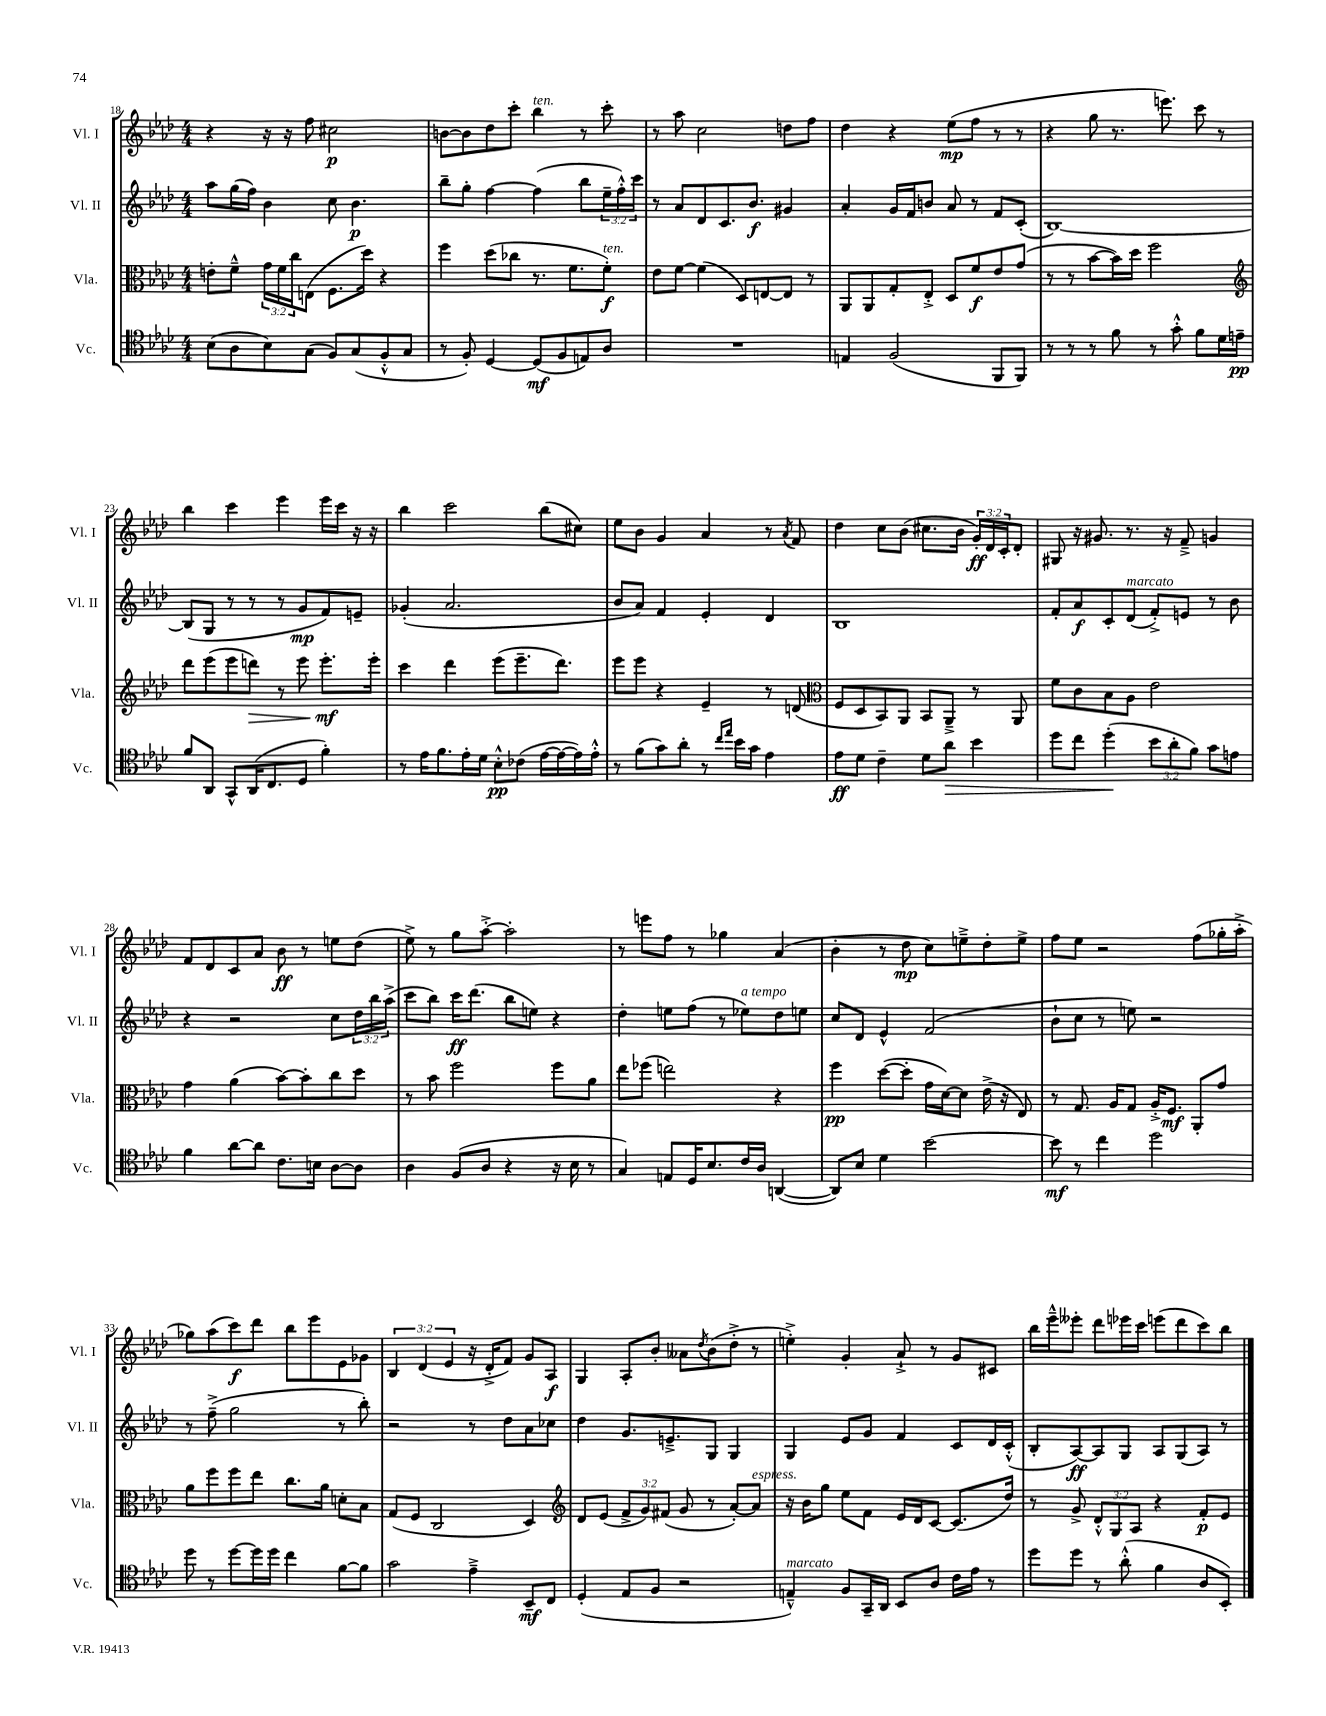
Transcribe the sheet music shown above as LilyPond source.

<<
\new StaffGroup <<
\new Staff = "s0" \with { instrumentName = "Vl. I" shortInstrumentName = "Vl. I" } {
    \clef treble \key aes \major \numericTimeSignature \time 4/4 \override Staff.TupletNumber.text = #tuplet-number::calc-fraction-text
    r4 r16 r16 f''8 cis''2\p |
    b'8~ b'8 des''8 c'''8-. bes''4^\markup { \italic "ten." } r8 c'''8-. |
    r8 aes''8 c''2 d''8 f''8 |
    des''4 r4 ees''8\mp( f''8 r8 r8 |
    r4 g''8 r8. e'''8.) c'''8 r8 |
    bes''4 c'''4 ees'''4 ees'''16 c'''16 r16 r16 |
    bes''4 c'''2 bes''8( cis''8) |
    ees''8 bes'8 g'4 aes'4 r8 \acciaccatura { aes'8 } f'8 |
    des''4 c''8 bes'8( cis''8. bes'16 \tuplet 3/2 { g'16-.\ff) des'16 c'16-. } des'8-. |
    gis8 r16 gis'8. r8. r16 f'8---> g'4 |
    f'8 des'8 c'8 aes'8 bes'8\ff r8 e''8 des''8( |
    ees''8->) r8 g''8 aes''8~-.-> aes''2-. |
    r8 e'''8 f''8 r8 ges''4 aes'4( |
    bes'4-. r8 des''8\mp c''8) e''8---> des''8-. e''8-> |
    f''8 ees''8 r2 f''8( ges''16-. aes''16-.-> |
    ges''8) aes''8( c'''8\f) des'''8 bes''8 ees'''8 ees'8 ges'8 |
    \tuplet 3/2 { bes4 des'4( ees'4 } r16 des'16-.-> f'8) g'8 aes8\f |
    g4 aes8-. bes'8-. aeses'8 \acciaccatura { des''8 } bes'8( des''8-.-> r8 |
    e''4-.->) g'4-. aes'8-!-> r8 g'8 cis'8 |
    bes''16 ees'''16---^ eeses'''8-. des'''8 ees'''16 c'''16 e'''8( des'''8 c'''8) bes''8 \bar "|." |
}
\new Staff = "s1" \with { instrumentName = "Vl. II" shortInstrumentName = "Vl. II" } {
    \clef treble \key aes \major \numericTimeSignature \time 4/4 \override Staff.TupletNumber.text = #tuplet-number::calc-fraction-text
    aes''8 g''16( f''16) bes'4 c''8 bes'4.\p |
    bes''8-- g''8-. f''4~ f''4( bes''8 \tuplet 3/2 { ees''16-- f''16-.-^) c'''16 } |
    r8 aes'8 des'8 c'8. bes'8.\f gis'4 |
    aes'4-. g'16 f'16 b'8 aes'8 r8 f'8 c'8-.( |
    bes1~) |
    bes8( g8 r8 r8 r8 g'8\mp f'8) e'8-- |
    ges'4-.( aes'2. |
    bes'8 aes'8) f'4 ees'4-. des'4 |
    bes1 |
    f'8-. aes'8\f c'8-. des'8^\markup { \italic "marcato" }( f'8-.->) e'8 r8 bes'8 |
    r4 r2 c''8 \tuplet 3/2 { des''16 bes''16 aes''16->( } |
    c'''8 bes''8) c'''16\ff des'''8.( bes''8 e''8) r4 |
    des''4-. e''8 f''8( r8 ees''8^\markup { \italic "a tempo" }) des''8 e''8 |
    c''8 des'8 ees'4-^ f'2( |
    bes'8-! c''8 r8 e''8) r2 |
    r8 f''8--->( g''2 r8 bes''8-.) |
    r2 r8 des''8 aes'8 ces''8 |
    des''4 g'8. e'8.---> g8 g4 |
    g4 ees'8 g'8 f'4 c'8 des'16 c'16-.-^( |
    bes8-. aes8~\ff) aes8 g8 aes8 g8( aes8) r8 \bar "|." |
}
\new Staff = "s2" \with { instrumentName = "Vla." shortInstrumentName = "Vla." } {
    \clef alto \key aes \major \numericTimeSignature \time 4/4 \override Staff.TupletNumber.text = #tuplet-number::calc-fraction-text
    e'8-. f'8---^ \tuplet 3/2 { g'16 f'16 c''16 } e8( f8. des''16) r4 |
    f''4 des''8( ces''8 r8. f'8. f'8-.\f^\markup { \italic "ten." }) |
    ees'8 f'8~ f'4( des8) e8~ e8 r8 |
    aes,8 aes,8 g8-. ees8-.-> des8 f'8\f ees'8 g'8( |
    r8 r8 bes'8~ bes'16) des''16 f''2 |
    \clef treble des'''8 ees'''8( ees'''8 d'''8\>) r8 ees'''8 ees'''8.-.\mf\! ees'''16-. |
    c'''4 des'''4 ees'''8( ees'''8.-- des'''8.) |
    ees'''8 ees'''8 r4 ees'4-- r8 d'8( |
    \clef alto f8 des8 bes,8) aes,8 bes,8 aes,8---> r8 aes,8 |
    f'8 c'8 bes8 aes8 ees'2 |
    g'4 aes'4( bes'8~) bes'8-. c''8 des''8 |
    r8 bes'8 f''2 f''8 aes'8 |
    ees''8 fes''8( e''2) r4 |
    f''4\pp des''8~( des''8-. g'16 des'16~) des'8 ees'16->( r16 ees8) |
    r8 g8. aes16 g8 aes16-.-> f8.\mf aes,8-. g'8 |
    aes'8 f''8 f''8 ees''8 c''8. aes'16 d'8-. bes8 |
    g8( f8 c2 des4) |
    \clef treble des'8 ees'8( \tuplet 3/2 { f'8-> g'8) fis'8( } g'8 r8 aes'8~-.) aes'8^\markup { \italic "espress." } |
    r16 bes'16 g''8 ees''8 f'8 ees'16 des'16 c'8~ c'8.( des''16) |
    r8 g'8-> \tuplet 3/2 { des'8-.-^ g8 aes8 } r4 f'8-.\p ees'8 \bar "|." |
}
\new Staff = "s3" \with { instrumentName = "Vc." shortInstrumentName = "Vc." } {
    \clef tenor \key aes \major \numericTimeSignature \time 4/4 \override Staff.TupletNumber.text = #tuplet-number::calc-fraction-text
    bes8( aes8 bes8) g8( f8) g8( f8-.-^ g8 |
    r8 f8-.) des4~ des8\mf( f8 e8) aes8 |
    R1 |
    e4 f2( f,8 f,8) |
    r8 r8 r8 f'8 r8 g'8-.-^ f'8 des'16 e'16--\pp |
    f'8 aes,8 g,8-^ aes,16( c8. des8 f'4-.) |
    r8 ees'16 f'8. ees'16-. des'16 bes8-.-^\pp ces'8( ees'16~ ees'16~ ees'16) ees'16-.-^ |
    r8 f'8( g'8) aes'8-. r8 \grace { c''16 ees''16 } bes'16 g'16 ees'4 |
    ees'8\ff des'8 c'4-- des'8 aes'8\> bes'4 |
    des''8 c''8 des''4-.\!( \tuplet 3/2 { bes'8 aes'8-. f'8) } g'8 e'8 |
    f'4 aes'8~ aes'8 c'8. b16 aes8~ aes8 |
    aes4 f8( aes8 r4 r16 bes16 r8 |
    g4) e8 des16 bes8. c'16 aes16 a,4~( |
    a,8) bes8 des'4 bes'2~ |
    bes'8\mf r8 c''4 des''2 |
    des''8 r8 des''8~ des''16 des''16 c''4 f'8~ f'8 |
    g'2 ees'4---> bes,8--\mf c8 |
    des4-.( ees8 f8 r2 |
    e4---^^\markup { \italic "marcato" }) f8 g,16-- aes,16 bes,8 aes8 c'16 ees'16 r8 |
    des''8 des''8 r8 aes'8-.-^( f'4 aes8 bes,8-.) \bar "|." |
}
>>
>>
\layout { \context { \Score currentBarNumber = #18 } }
